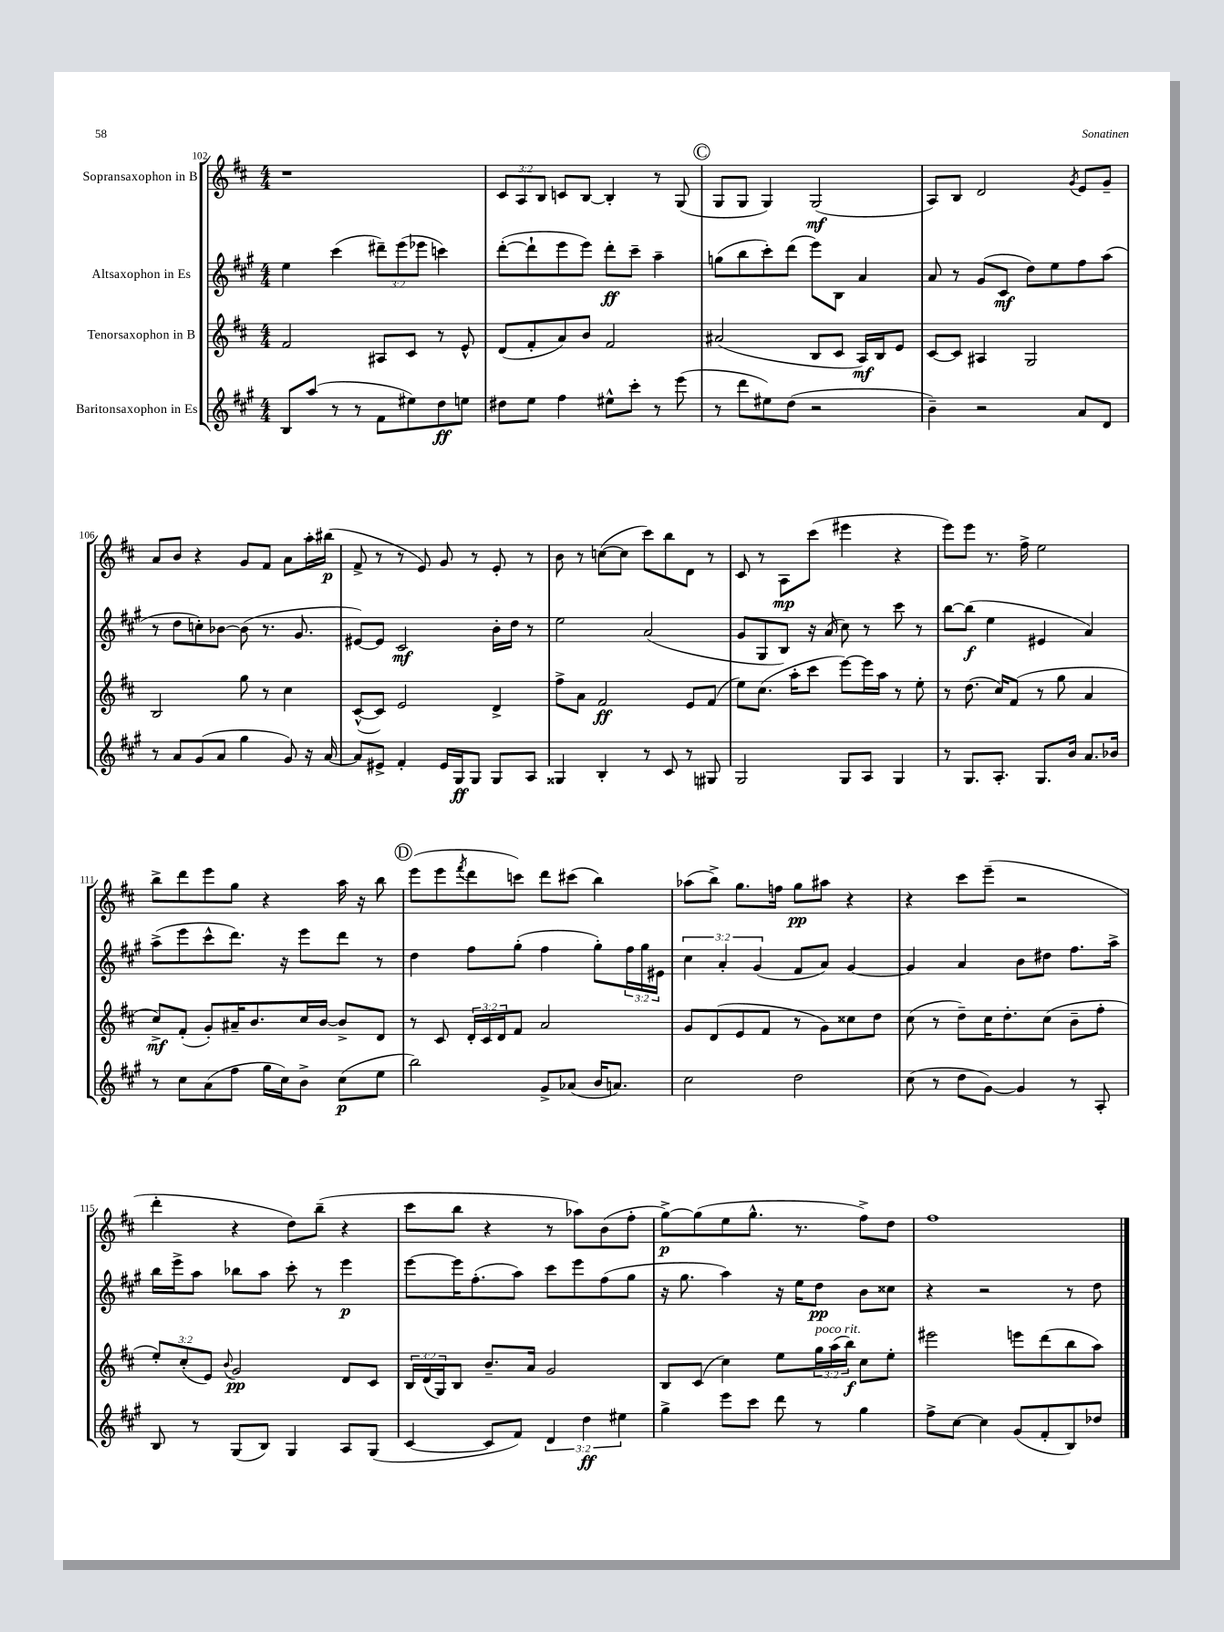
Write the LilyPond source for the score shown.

<<
\new StaffGroup <<
\new Staff = "s0" \with { instrumentName = "Sopransaxophon in B" } {
    \clef treble \key d \major \numericTimeSignature \time 4/4 \override Staff.TupletNumber.text = #tuplet-number::calc-fraction-text
    r1 |
    \tuplet 3/2 { cis'8 a8 b8 } c'8 b8~ b4-. r8 g8( |
    \mark \markup { \circle "C" } g8 g8 g4) g2\mf( |
    a8) b8 d'2 \acciaccatura { g'8 } e'8 g'8-- |
    a'8 b'8 r4 g'8 fis'8 a'8 a''16-. bis''16\p( |
    fis'8-> r8 r8 e'8) g'8 r8 e'8-. r8 |
    b'8 r8 c''8~( c''8 cis'''8) b''8 d'8 r8 |
    cis'8 r8 a8\mp cis'''8( eis'''4 r4 |
    e'''8) e'''8 r8. fis''16-> e''2 |
    b''8-> d'''8 e'''8 g''8 r4 a''16 r16 b''8 |
    \mark \markup { \circle "D" } e'''8( e'''8 \acciaccatura { fis'''8 } d'''8 c'''8) d'''8 cis'''8( b''4) |
    aes''8( b''8->) g''8. f''16 g''8\pp ais''8 r4 |
    r4 cis'''8 e'''8--( r2 |
    d'''4-. r4 d''8) b''8--( r4 |
    cis'''8 b''8 r4 r8 aes''8) b'8( fis''8-. |
    g''8~->\p) g''8( e''8 g''8.-^ r8. fis''8->) d''8 |
    fis''1 \bar "|." |
}
\new Staff = "s1" \with { instrumentName = "Altsaxophon in Es" } {
    \clef treble \key a \major \numericTimeSignature \time 4/4 \override Staff.TupletNumber.text = #tuplet-number::calc-fraction-text
    e''4 cis'''4( \tuplet 3/2 { dis'''8--) e'''8( ees'''8 } c'''4) |
    d'''8~-.( d'''8-! e'''8 e'''8) d'''8-.\ff cis'''8-- a''4-- |
    \mark \markup { \circle "C" } g''8( b''8 cis'''8-.) d'''8( e'''8) b8 a'4 |
    a'8 r8 gis'8( cis'8\mf d''8) e''8 fis''8 a''8( |
    r8 d''8 c''8-.) bes'8~ bes'8( r8. gis'8. |
    eis'8~) eis'8 cis'2\mf b'16-. d''16 r8 |
    e''2 a'2( |
    gis'8 gis8 b8) r16 a'16( cis''8) r8 cis'''8 r8 |
    b''8~ b''8\f( e''4 eis'4 a'4) |
    a''8->( e'''8 cis'''8-^ d'''8.) r16 e'''8 d'''8 r8 |
    \mark \markup { \circle "D" } d''4 fis''8 gis''8-.( fis''4 gis''8-.) \tuplet 3/2 { fis''16 gis''16 eis'16 } |
    \tuplet 3/2 { cis''4 a'4-. gis'4( } fis'8 a'8) gis'4~ |
    gis'4 a'4 b'8 dis''8 fis''8. a''16-> |
    b''16 e'''16-> a''8 bes''8 a''8 cis'''8-. r8 e'''4\p |
    e'''8~ e'''16 fis''8.-.( a''8) cis'''8 e'''8 fis''8( gis''8 |
    r16 gis''8. a''4) r16 e''16 d''8\pp b'8 cisis''8 |
    r4 r2 r8 d''8 \bar "|." |
}
\new Staff = "s2" \with { instrumentName = "Tenorsaxophon in B" } {
    \clef treble \key d \major \numericTimeSignature \time 4/4 \override Staff.TupletNumber.text = #tuplet-number::calc-fraction-text
    fis'2 ais8 cis'8 r8 e'8-^ |
    d'8( fis'8-. a'8) b'8 fis'2 |
    \mark \markup { \circle "C" } ais'2( b8 cis'8 a16\mf) b16 e'8 |
    cis'8~ cis'8 ais4 g2 |
    b2 g''8 r8 cis''4 |
    cis'8~-^( cis'8) e'2 d'4-> |
    fis''8-> a'8 fis'2\ff e'8 fis'8( |
    e''8) cis''8.( a''16-. cis'''8 e'''8~) e'''16 a''16 r8 e''8-. |
    r8 d''8.( cis''16) fis'8( r8 g''8 a'4 |
    cis''8->\mf) fis'8-.( g'8-.) ais'16-- b'8. cis''16 b'16~ b'8-> d'8 |
    \mark \markup { \circle "D" } r8 cis'8 \tuplet 3/2 { d'16-. cis'16 d'16 } fis'8 a'2 |
    g'8 d'8( e'8 fis'8 r8 g'8) cisis''8 d''8 |
    cis''8( r8 d''8--) cis''16 d''8.-. cis''8( b'8-- fis''8-. |
    \tuplet 3/2 { e''8-.) cis''8-.( e'8) } \appoggiatura { b'8 } g'2\pp d'8 cis'8 |
    \tuplet 3/2 { b16 d'16( g16) } b8 b'8.-- a'16 g'2 |
    b8 cis'8( cis''4) e''8 \tuplet 3/2 { g''16^\markup { \italic "poco rit." } a''16( b''16\f) } cis''8 e''8-. |
    eis'''2 e'''8 d'''8( b''8 a''8) \bar "|." |
}
\new Staff = "s3" \with { instrumentName = "Baritonsaxophon in Es" } {
    \clef treble \key a \major \numericTimeSignature \time 4/4 \override Staff.TupletNumber.text = #tuplet-number::calc-fraction-text
    b8 a''8( r8 r8 fis'8 eis''8) d''8\ff e''8 |
    dis''8 e''8 fis''4 eis''8-^ cis'''8-. r8 e'''8( |
    \mark \markup { \circle "C" } r8 d'''8 eis''8) d''8( r2 |
    b'4--) r2 a'8 d'8 |
    r8 a'8 gis'8( a'8 gis''4 gis'8) r16 a'16~ |
    a'8 eis'8-> fis'4-. eis'16 gis16\ff gis8 gis8 a8 |
    gisis4 b4-. r8 cis'8 r8 gis8 |
    gis2 gis8 a8 gis4 |
    r8 gis8. a8.-. gis8. b'16 a'8. bes'16 |
    r8 cis''8 a'8( fis''8 gis''16 cis''16) b'8-> cis''8\p( e''8 |
    \mark \markup { \circle "D" } b''2) gis'8-> aes'8( b'16 a'8.) |
    cis''2 d''2 |
    cis''8( r8 d''8 gis'8~) gis'4 r8 a8-. |
    b8 r8 gis8( b8) gis4 a8 gis8( |
    cis'4~ cis'8 fis'8) \tuplet 3/2 { d'4 d''4\ff eis''4 } |
    gis''4-> e'''8 cis'''8 d'''8 r8 gis''4 |
    fis''8-> cis''8~ cis''4 gis'8( fis'8-. b8) des''8 \bar "|." |
}
>>
>>
\layout { \context { \Score currentBarNumber = #102 } }
